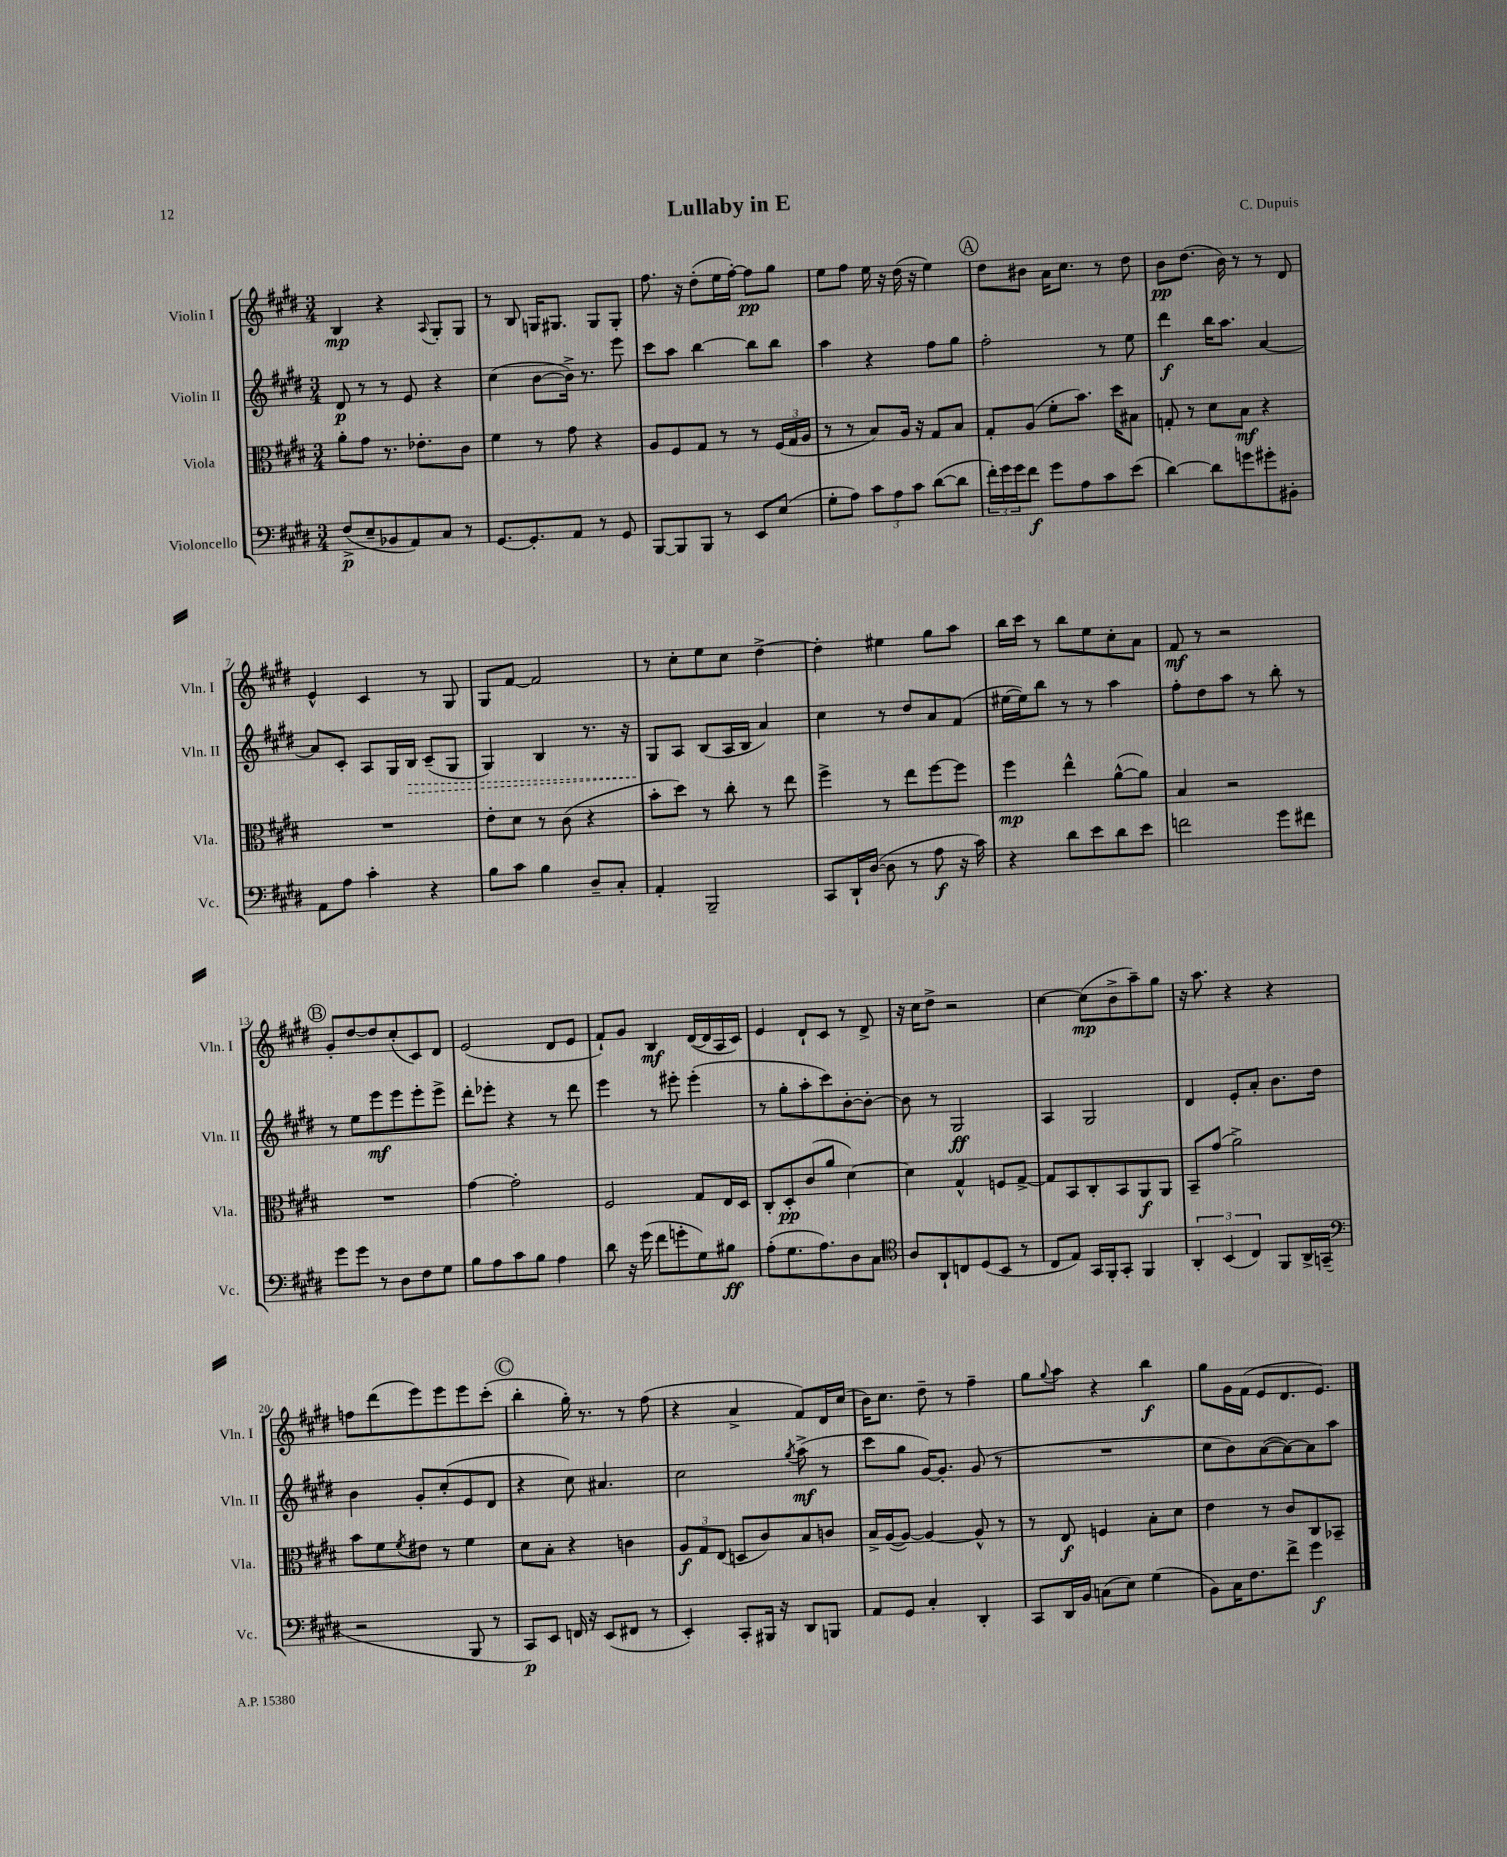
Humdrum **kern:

**kern	**kern	**kern	**kern
*staff4	*staff3	*staff2	*staff1
*clefF4	*clefC3	*clefG2	*clefG2
*k[f#c#g#d#]	*k[f#c#g#d#]	*k[f#c#g#d#]	*k[f#c#g#d#]
*M3/4	*M3/4	*M3/4	*M3/4
(8F#^	8a'	8d#	4B
8E~	8g#	8r	.
8BB-	8.r	8r	4r
8AA)	.	8e	.
.	8.e-'	.	.
.	.	.	8qqA
8C#	.	4r	8G#'
8r	8c#	.	8G#
=	=	=	=
[8.GG#	4f#	(4cc#	8r
.	.	.	8B
8.GG#']	.	.	.
.	8r	[8b	16G
.	.	.	8.G#
8AA	8g#	16b^])	.
.	.	8.r	.
8r	4r	.	8G#
8GG#	.	8eee	8G#'
=	=	=	=
[8BBB	8A	8ccc#	8.ff#
8BBB]	8F#	8aa	.
.	.	.	16r
8BBB	8G#	[4bb	(8dd#'
8r	8r	.	16ee
.	.	.	[16ff#')
8EE	8r	8bb]	8ff#]
(8E	(24F#	8bb	8gg#
.	24G#	.	.
.	24A	.	.
=	=	=	=
8G#'	8r	4aa	8ee
8A)	8r	.	8ff#
12c#	8B)	4r	16ee
.	.	.	16r
12A	.	.	.
.	16A	.	(16dd#
12c#	.	.	.
.	16r	.	16r
([8d#	8G#	8ff#	4ee)
8d#]	8B	8gg#	.
=	=	=	=
24f#')	8G#'	2ff#'	8dd#
24g#	.	.	.
24g#	.	.	.
8f#	(8A	.	8b#
8g#	8f#'	.	16a
.	.	.	8.cc#
8A	8.b)	.	.
8c#	.	8r	8r
.	16dd#	.	.
(8e	8B#	8ee	8dd#
=	=	=	=
[4d#)	8G'	4ddd#	8b
.	8r	.	(8.dd#
8d#]	8d#	16bb	.
.	.	8.aa	16b)
8g	8B	.	8r
8g#'	4r	[4a	8r
8BB#'	.	.	8d#
=	=	=	=
8AA	2.r	8a]	4e^^
8A	.	8c#'	.
4c#'	.	8A	4c#
.	.	16G#	.
.	.	16B	.
4r	.	(8c#~	8r
.	.	8G#	8G#
=	=	=	=
8B	8e'	4G#)	8G#
8c#	8d#	.	[8f#
4B	8r	4B	2f#]
.	(8c#	.	.
8D#~	4r	8.r	.
8C#'	.	.	.
.	.	16r	.
=	=	=	=
4AA'	8b'	8G#	8r
.	8dd#)	8A	8cc#'
2BBB~	8r	(8B	8ee
.	8cc#'	16A	8cc#
.	.	16B	.
.	8r	4a)	[4dd#^
.	8ee	.	.
=	=	=	=
8CC#	4ff#^	4cc#	4dd#']
16DD#`	.	.	.
([16D#	.	.	.
8D#]	8r	8r	4ee#
8r	8ee	8dd#	.
8A	[8ff#	8a	8gg#
16r	8ff#]	(8f#	8aa
16c#)	.	.	.
=	=	=	=
4r	4ff#	[16ee#	16bb
.	.	16ee#])	16ccc#
.	.	8bb	8r
8d#	4ee^^	8r	8bb
8e	.	8r	8ee
8d#	([8a^^	4aa	8cc#'
8e	8a])	.	8a
=	=	=	=
2f	4B	8ff#'	8f#
.	.	8dd#	8r
.	2r	8aa	2r
.	.	8r	.
8g#	.	8bb'	.
8f#	.	8r	.
=	=	=	=
8g#	2.r	8r	8g#'
8g#	.	8ee	[8dd#
8r	.	8eee	8dd#]
8D#	.	8eee	(8cc#'
8F#	.	8eee'	8c#)
8G#	.	8eee^	8d#
=	=	=	=
8B	[4g#	8ddd#'	(2e
8A	.	8eee-'	.
8c#	2g#']	4r	.
8B	.	.	.
4A	.	8r	8d#
.	.	8ddd#	8e
=	=	=	=
8d#	2F#	4eee	8f#`)
16r	.	.	8g#
(16g#	.	.	.
8f#	.	8r	4B
8g'	.	8eee#'	.
8G#)	8G#	(4eee#'	([16d#
.	.	.	16d#]
8B#	16E	.	16A
.	16D#	.	16c#)
=	=	=	=
(8A'	8C#'	8r	4e
8.G#	8D#'	8gg#'	.
.	(8c#	8aa'	8d#`
8.A)	.	.	.
.	8a	8ccc#)	8c#
8D#	[4d#)	[8b'	8r
8C#	.	8b'_	8d#^
=	=	=	=
*clefC4	*	*	*
8A	4d#]	8b]	16r
.	.	.	16cc#
8AA`	.	8r	8dd#^
8C	4G#^^	2G#	2r
(8D#	.	.	.
8BB	8F	.	.
8r	[8G#^	.	.
=	=	=	=
8C#	8G#]	4A	[4cc#
8E)	8BB	.	.
16GG#	8C#'	2G#	(8cc#]
16FF#'	.	.	.
8GG#'	8BB	.	8b^
4FF#	8AA	.	8aa~)
.	8AA	.	8gg#
=	=	=	=
6AA'	8BB~	4d#	16r
.	.	.	8.aa
.	(8g#	.	.
(6BB	.	.	.
.	2a^)	8e'	4r
6C#)	.	.	.
.	.	8a'	.
8FF#	.	8.b	4r
16AA^	.	.	.
(16GG~	.	16dd#	.
=	=	=	=
*clefF4	*	*	*
2r	8b	4b	8ff
.	8f#	.	(8ddd#
.	8qf#	.	.
.	8e#	8g#'	8eee)
.	8r	(8cc#'	8eee
8BBB	4f#	8e	8eee
8r	.	8d#	(8ccc#'
=	=	=	=
8CC#)	8d#	4r	4bb'
8EE	8B'	.	.
16FF	4r	8cc#)	16gg#')
16r	.	.	8.r
(8EE	.	4.a#	.
8FF#	4c	.	8r
8r	.	.	(8ff#
=	=	=	=
4EE')	12A	2cc#	4r
.	12G#	.	.
.	(12E	.	.
8CC#'	8D	.	4a^
16BBB#	8c#)	.	.
16r	.	.	.
.	.	8qgg#	.
8DD#	8B	(8aa^	8f#)
8BBB	8c	8r	16d#
.	.	.	(16cc#
=	=	=	=
8AA	16B^	8ccc#	16b)
.	([16A	.	8.cc#
8GG#	8A_)	8gg#	.
4C#'	4A_	[16g#)	8dd#~
.	.	8.g#']	.
.	.	.	8r
4DD#'	8A^^]	(8g#	4ff#~
.	8r	8r	.
=	=	=	=
8CC#	8r	2.r	8gg#
.	.	.	8qqgg#
16DD#	8E	.	8aa
16BB	.	.	.
(8C	4F	.	4r
8E)	.	.	.
(4G#	8B'	.	4bb
.	8d#	.	.
=	=	=	=
8BB)	4e	8cc#	8gg#
16C#	.	8b)	16g#
8.F#	.	.	(16f#
.	8r	([8a	8e
8f#^	8c#	8a_)	8.d#
4g#	8C#	8a]	.
.	.	.	8.e)
.	8BB-~	8aa	.
==	==	==	==
*-	*-	*-	*-
